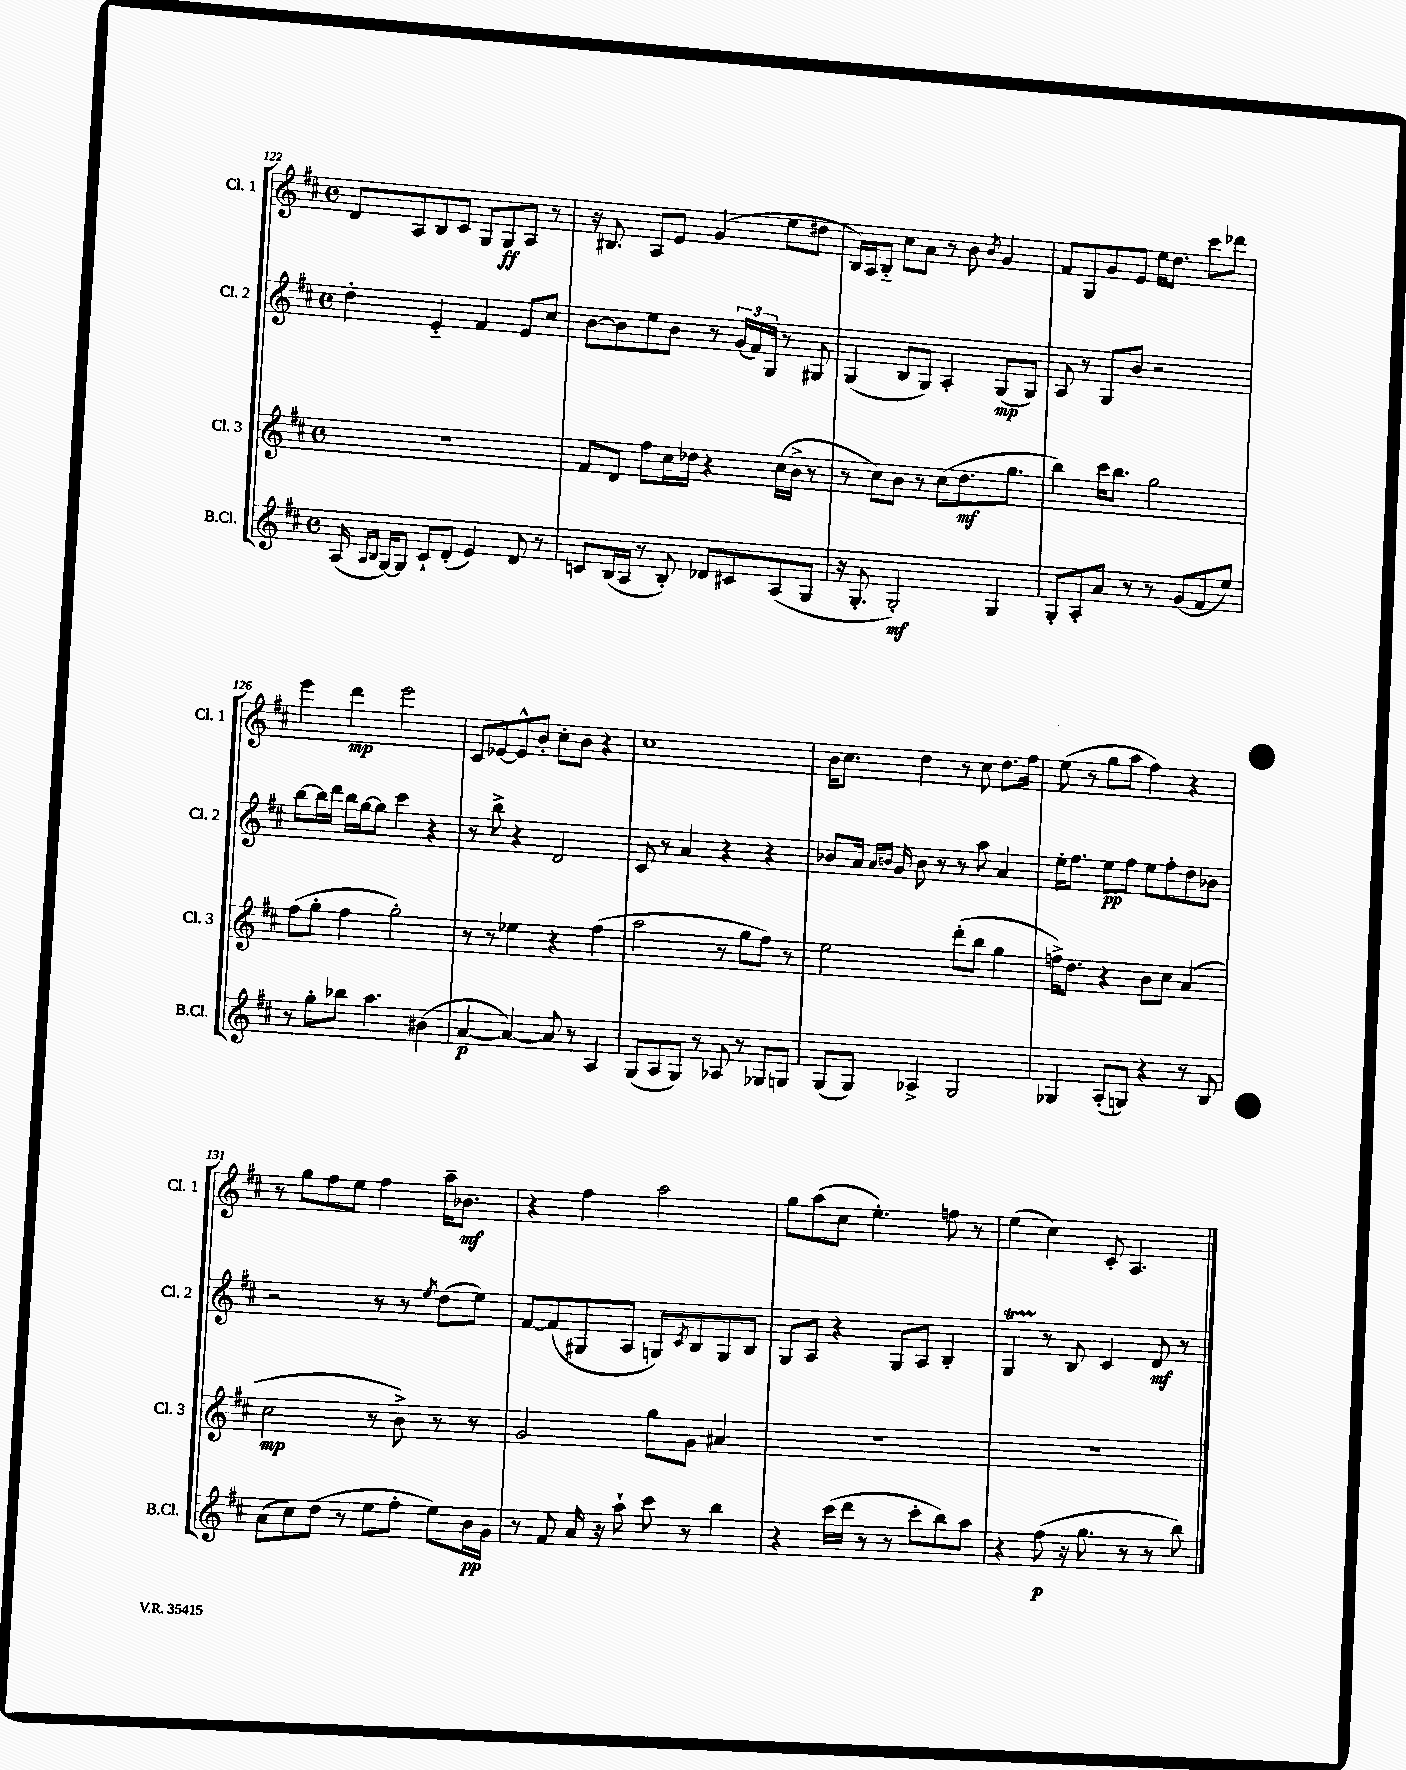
<<
\new StaffGroup <<
\new Staff = "s0" \with { instrumentName = "Cl. 1" shortInstrumentName = "Cl. 1" } {
    \clef treble \key d \major \defaultTimeSignature \time 4/4
    d'8 a8 b8 cis'8 g8 g8\ff a8 r8 |
    r16 bis8. a8 e'8 g'4( e''8 dis''8 |
    b16) a16 b8-_ cis''8 a'8 r8 b'8 \acciaccatura { b'8 } g'4 |
    fis'8 g8 g'8 e'8 e''16 d''8. cis'''8 des'''8 |
    e'''4 d'''4\mp e'''2 |
    cis'8 ees'8~ ees'8-^ b'8-. cis''8-. b'8 r4 |
    cis''1 |
    b'16 cis''8. d''4 r8 cis''8 d''8. fis''16 |
    e''8( r8 g''8 a''8 fis''4) r4 |
    r8 g''8 fis''8 e''8 fis''4 a''16-- bes'8.\mf |
    r4 fis''4 a''2 |
    g''8 a''8( cis''8 e''4.-.) f''8 r8 |
    e''4( cis''4) cis'8-. a4. \bar "|." |
}
\new Staff = "s1" \with { instrumentName = "Cl. 2" shortInstrumentName = "Cl. 2" } {
    \clef treble \key d \major \defaultTimeSignature \time 4/4
    d''4-. e'4-_ fis'4 e'8 cis''8 |
    b'8~ b'8 e''8 b'8 r8 \tuplet 3/2 { g'16( fis'16) g16 } r8 gis8 |
    g4( b8 g8) a4-. g8\mp( g8) |
    a8 r8 g8 b'8 r2 |
    b''8~ b''16 d'''16 b''16 g''16~ g''8 cis'''4 r4 |
    r8 b''8-> r4 d'2 |
    cis'8 r8 a'4 r4 r4 |
    bes'8 a'16 \grace { a'16 b'16 } g'16 b'8 r8 r8 a''8 a'4 |
    e''16-. fis''8. e''8\pp fis''8 e''8 fis''8-. d''8 bes'8 |
    r2 r8 r8 \acciaccatura { e''8 } d''8( e''8) |
    fis'8~ fis'8( gis8 a8 g8) \acciaccatura { cis'8 } b8 g8 b8 |
    g8 a8 r4 g8 a8 b4-. |
    g4\startTrillSpan r8\stopTrillSpan b8 cis'4 d'8\mf r8 \bar "|." |
}
\new Staff = "s2" \with { instrumentName = "Cl. 3" shortInstrumentName = "Cl. 3" } {
    \clef treble \key d \major \defaultTimeSignature \time 4/4
    R1 |
    fis'8 d'8 fis''8 cis''16 des''16 r4 cis''16( b'16-> r8 |
    r8 cis''8) b'8 r8 cis''8( d''8.\mf g''8. |
    b''4) cis'''16 b''8. g''2 |
    fis''8( g''8-. fis''4 g''2-.) |
    r8 r8 ees''4 r4 fis''4( |
    a''2 r8 g''8 fis''8) r8 |
    e''2 d'''8-.( b''8 g''4 |
    f''16->) d''8. r4 b'8 cis''8 a'4( |
    cis''2\mp r8 b'8->) r8 r8 |
    g'2 g''8 g'8 ais'4 |
    R1 |
    R1 \bar "|." |
}
\new Staff = "s3" \with { instrumentName = "B.Cl." shortInstrumentName = "B.Cl." } {
    \clef treble \key d \major \defaultTimeSignature \time 4/4
    a16( \grace { a16 b16 } g16~) g8 cis'8-! d'8-.( e'4) d'8 r8 |
    c'8 b16( a16 r8 b8-.) des'8 cis'8 a8( g8 |
    r16 g8.-. g2-.\mf) g4 |
    g8-. a8-. a'8 r8 r8 g'8( fis'8 e''8) |
    r8 g''8-. bes''8 a''4. bis'4( |
    a'4~\p a'4~) a'8 r8 a4 |
    g8( a8 g8) r8 aes8 r8 ges8 g8 |
    g8( g8) aes4-> g2 |
    ges4 a8-.( g8) r4 r8 b8 |
    a'8( cis''8) d''8( r8 e''8 fis''8-. e''8) b'16\pp g'16 |
    r8 fis'8 a'16 r16 a''8-! cis'''8 r8 b''4 |
    r4 cis'''16( d'''16 r8 r8 cis'''8-. b''8) a''8 |
    r4 fis''8\p( r16 g''8. r8 r8 b''8) \bar "|." |
}
>>
>>
\layout { \context { \Score currentBarNumber = #122 } }
